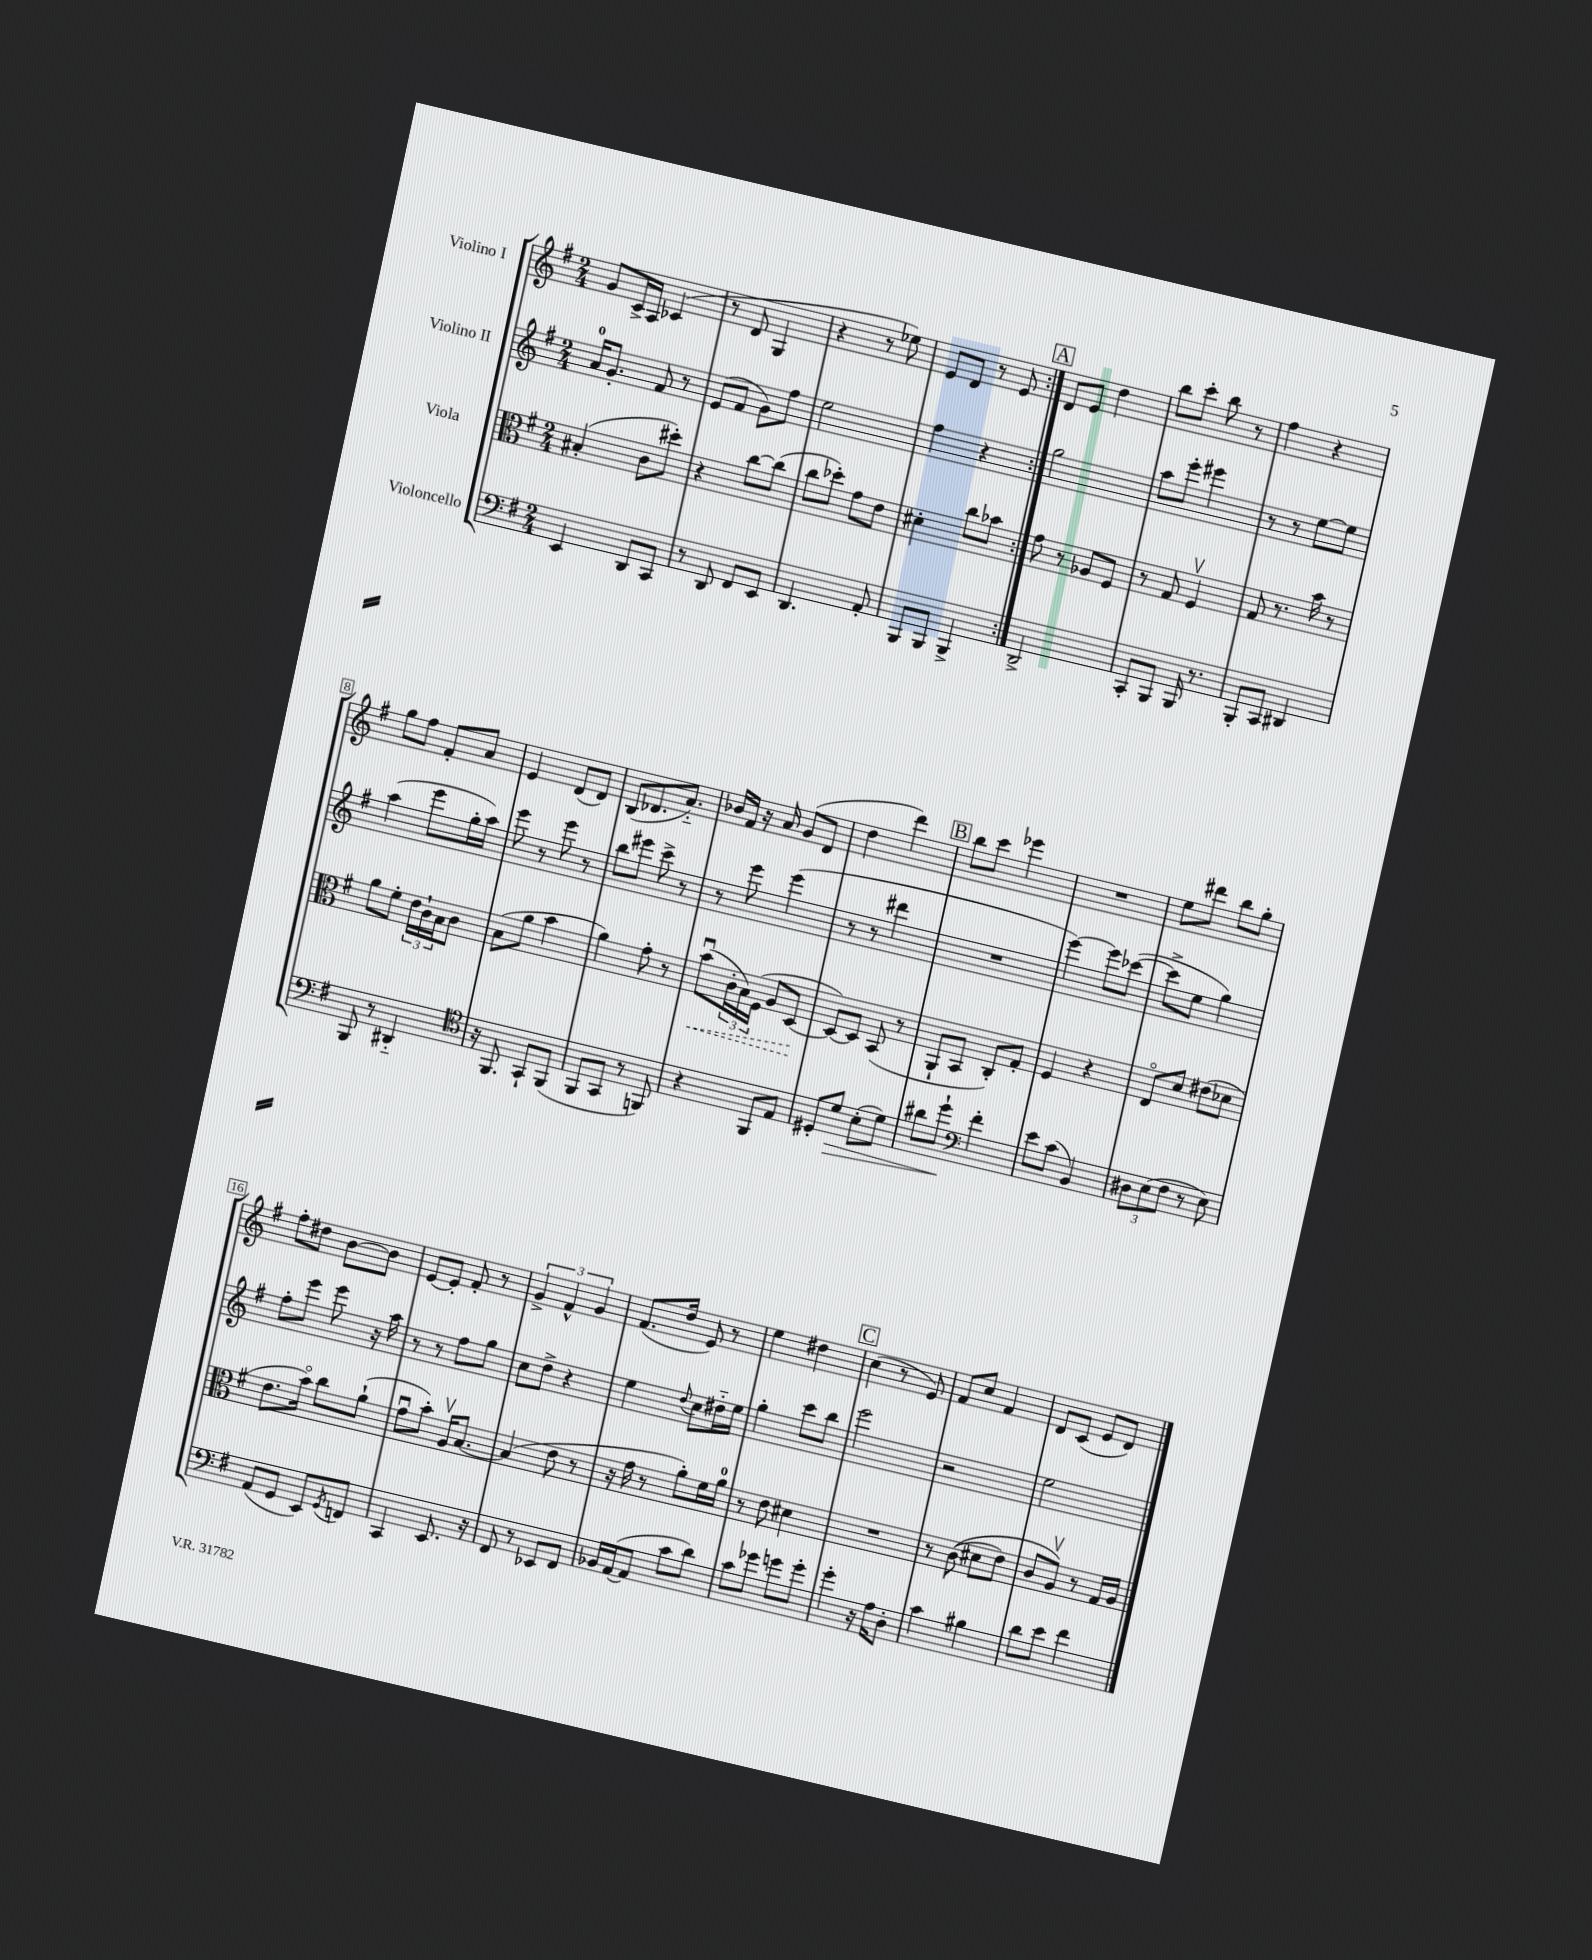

**kern	**dynam	**kern	**dynam	**kern	**kern
*part4	*part4	*part3	*part3	*part2	*part1
*staff4	*staff4	*staff3	*staff3	*staff2	*staff1
*I"Violoncello	*	*I"Viola	*	*I"Violino II	*I"Violino I
*clefF4	*	*clefC3	*	*clefG2	*clefG2
*k[f#]	*	*k[f#]	*	*k[f#]	*k[f#]
*M2/4	*	*M2/4	*	*M2/4	*M2/4
=1	=1	=1	=1	=1	=1
4EE/	.	(4B#X'/	.	16a/KL	8g/L
.	.	.	.	8.g'/J	.
.	.	.	.	.	16c^/L
.	.	.	.	.	16A/JJ
8DD/L	.	8c\L	.	8f#/	(4c-X/
8CC/J	.	8dd#X'\J)	.	8r	.
=2	=2	=2	=2	=2	=2
8r	.	4r	.	(8e/L	8r
8DD/	.	.	.	8f#/J	8d/
8FF#/L	.	[8cc\L	.	8g\L)	4G/
8EE/J	.	(8cc\J]	.	8ff#\J	.
=3	=3	=3	=3	=3	=3
4.DD/	.	8cc\L	.	2ee\	4r
.	.	8dd-X'\J)	.	.	.
.	.	8g\L	.	.	8r
8AA'/	.	8e\J	.	.	8ee-X\)
=4	=4	=4	=4	=4	=4
8BBB/L	.	4d#X'\	.	4ff#\	8e/L
8BBB/J	.	.	.	.	8d/J
4BBB^/	.	8cc\L	.	4r	8r
.	.	8b-X\J	.	.	8e/
!!LO:REH:place=s1:t=A
=5:|!	=5:|!	=5:|!	=5:|!	=5:|!	=5:|!
2DD^/	.	8g\	.	2gg\	8d/L
.	.	8r	.	.	8e/J
.	.	8A-X/L	.	.	4dd\
.	.	8F#/J	.	.	.
=6	=6	=6	=6	=6	=6
8CC'/L	.	8r	.	8aa\L	8bb\L
8BBB/J	.	8G/	.	8eee'\J	8ccc'\J
16BBB/	.	4F#v/	.	4eee#X\	8bb\
8.r	.	.	.	.	.
.	.	.	.	.	8r
=7	=7	=7	=7	=7	=7
8BBB'/L	.	8G/	.	8r	4ff#\
8CC/J	.	8.r	.	8r	.
4DD#X/	.	.	.	[8ee\L	4r
.	.	16b\	.	.	.
.	.	8r	.	8ee\J]	.
!!LO:LB:g=z
=8	=8	=8	=8	=8	=8
8BBB/	.	8a\L	.	(4aa\	8gg\L
8r	.	8f#'\J	.	.	8ff#\J
4DD#X/	.	24e\LL	.	8eee\L	8f#'/L
.	.	24c`\	.	.	.
.	.	24B\J	.	.	.
.	.	8c\J	.	16gg'\L	8a/J
.	.	.	.	16aa\JJ)	.
=9	=9	=9	=9	=9	=9
*clefC4	*	*	*	*	*
16r	.	(8B\L	.	8eee\	4e/
8.FF#/	.	.	.	.	.
.	.	8a\J	.	8r	.
8GG`/L	.	4b\	.	8eee\	(8d/L
(8FF#/J	.	.	.	8r	8d/J)
=10	=10	=10	=10	=10	=10
8FF#/L	.	4a\)	.	8bb\L	(8B/L
8GG/J	.	.	.	8eee#X\J	8.d-X/
8r	.	8g'\	.	8ccc^\	.
.	.	.	.	.	8.a/J)
8FFn/)	.	8r	.	8r	.
=11	=11	=11	=11	=11	=11
!	!	!	!LO:HP:b	!	!
4r	.	(8bu\L	<	8r	16b-X/LL
.	.	.	.	.	16f#/JJ
.	.	24c'\L	.	8eee\	16r
.	.	24B\)	.	.	.
.	.	.	.	.	16a/
.	.	(24F#\JJ	.	.	.
8FF#/L	.	8A/L	.	(4eee\	(8g/L
8E/J	.	[8D/J	.	.	8d/J
.	.	.	[	.	.
=12	=12	=12	=12	=12	=12
8D#X'/L	.	8D/L_)	.	8r	4dd\
!	!LO:HP:b	!	!	!	!
8d/J	>	8D/J]	.	8r	.
(8B'\L	.	(8BB/	.	4ddd#X\	4ddd\)
8d\J)	.	8r	.	.	.
!!LO:REH:place=s1:t=B
=13	=13	=13	=13	=13	=13
8a#X\L	.	8AA`/L	.	2r	8bb\L
8dd`\J	.	8BB/J	.	.	8ccc\J
*clefF4	*	*	*	*	*
4f#'\	]	8C'/L)	.	.	4eee-X\
.	.	8G'/J	.	.	.
=14	=14	=14	=14	=14	=14
8e\L	.	4F#/	.	[4eee\)	2r
(8c\J	.	.	.	.	.
4BB/)	.	4r	.	8eee\L]	.
.	.	.	.	([8ccc-X\J	.
=15	=15	=15	=15	=15	=15
12D#X\L	.	8E/L	.	8ccc-^\L]	8ee\L
(12E\	.	.	.	.	.
.	.	8d/J	.	8ee\J	8ddd#X\J
12F#\J	.	.	.	.	.
8r	.	(8e#X\L	.	4gg\)	8bb\L
8E\)	.	8d-X\J	.	.	8gg'\J
!!LO:LB:g=z
=16	=16	=16	=16	=16	=16
(8AA/L	.	8.e\L	.	8ff#'\L	8ff#'\L
8GG/J	.	.	.	8eee\J	8dd#X\J
.	.	16b\Jk)	.	.	.
8EE/L)	.	8cc\L	.	8eee\	[8b\L
8qGG/	.	.	.	.	.
8FFn/J	.	(8a`\J	.	16r	8b\J]
.	.	.	.	16aa\	.
=17	=17	=17	=17	=17	=17
4CC/	.	8gu\L	.	8r	[8e/L
.	.	8b'\J)	.	8r	8e'/J]
8.EE/	.	16Av/KL	.	8ff#\L	8f#'/
.	.	[8.B/J	.	.	.
.	.	.	.	8gg\J	8r
16r	.	.	.	.	.
=18	=18	=18	=18	=18	=18
8FF#/	.	(4B/]	.	8cc\L	6g^/
8r	.	.	.	8dd^\J	.
.	.	.	.	.	6f#^^/
8EE-X/L	.	8e\	.	4r	.
.	.	.	.	.	6g/
8FF#/J	.	8r	.	.	.
=19	=19	=19	=19	=19	=19
16BB-X/LL	.	16r	.	4ee\	(8.f#/L
([16AA/J	.	16g\	.	.	.
8AA/J]	.	8r	.	.	.
.	.	.	.	.	16dd/Jk
.	.	.	.	8qqdd/	.
8c\L	.	8a'\L)	.	8cc\L	8e/)
8d\J)	.	16f#\L	.	16dd#X\L	8r
.	.	16a\JJ	.	16ee\JJ	.
=20	=20	=20	=20	=20	=20
8c\L	.	8r	.	4gg'\	4ee\
8g-X\J	.	8e\	.	.	.
8gn\L	.	4d#X\	.	8ccc\L	4dd#X\
8g'\J	.	.	.	8bb\J	.
!!LO:REH:place=s1:t=C
=21	=21	=21	=21	=21	=21
4g'\	.	2r	.	2eee\	(4cc\
16r	.	.	.	.	8r
16A\KL	.	.	.	.	.
8D'\J	.	.	.	.	8e/)
=22	=22	=22	=22	=22	=22
4c\	.	8r	.	2r	8f#/L
.	.	((8c\	.	.	8cc/J
4B#X\	.	8d#X\L	.	.	4f#/
.	.	8e\J)	.	.	.
=23	=23	=23	=23	=23	=23
8d\L	.	8c/L	.	2ee\	8d/L
8e\J	.	8Av/J)	.	.	(8c/J
4f#\	.	8r	.	.	8e/L
.	.	16G/LL	.	.	8d/J)
.	.	16A/JJ	.	.	.
==	==	==	==	==	==
*-	*-	*-	*-	*-	*-
